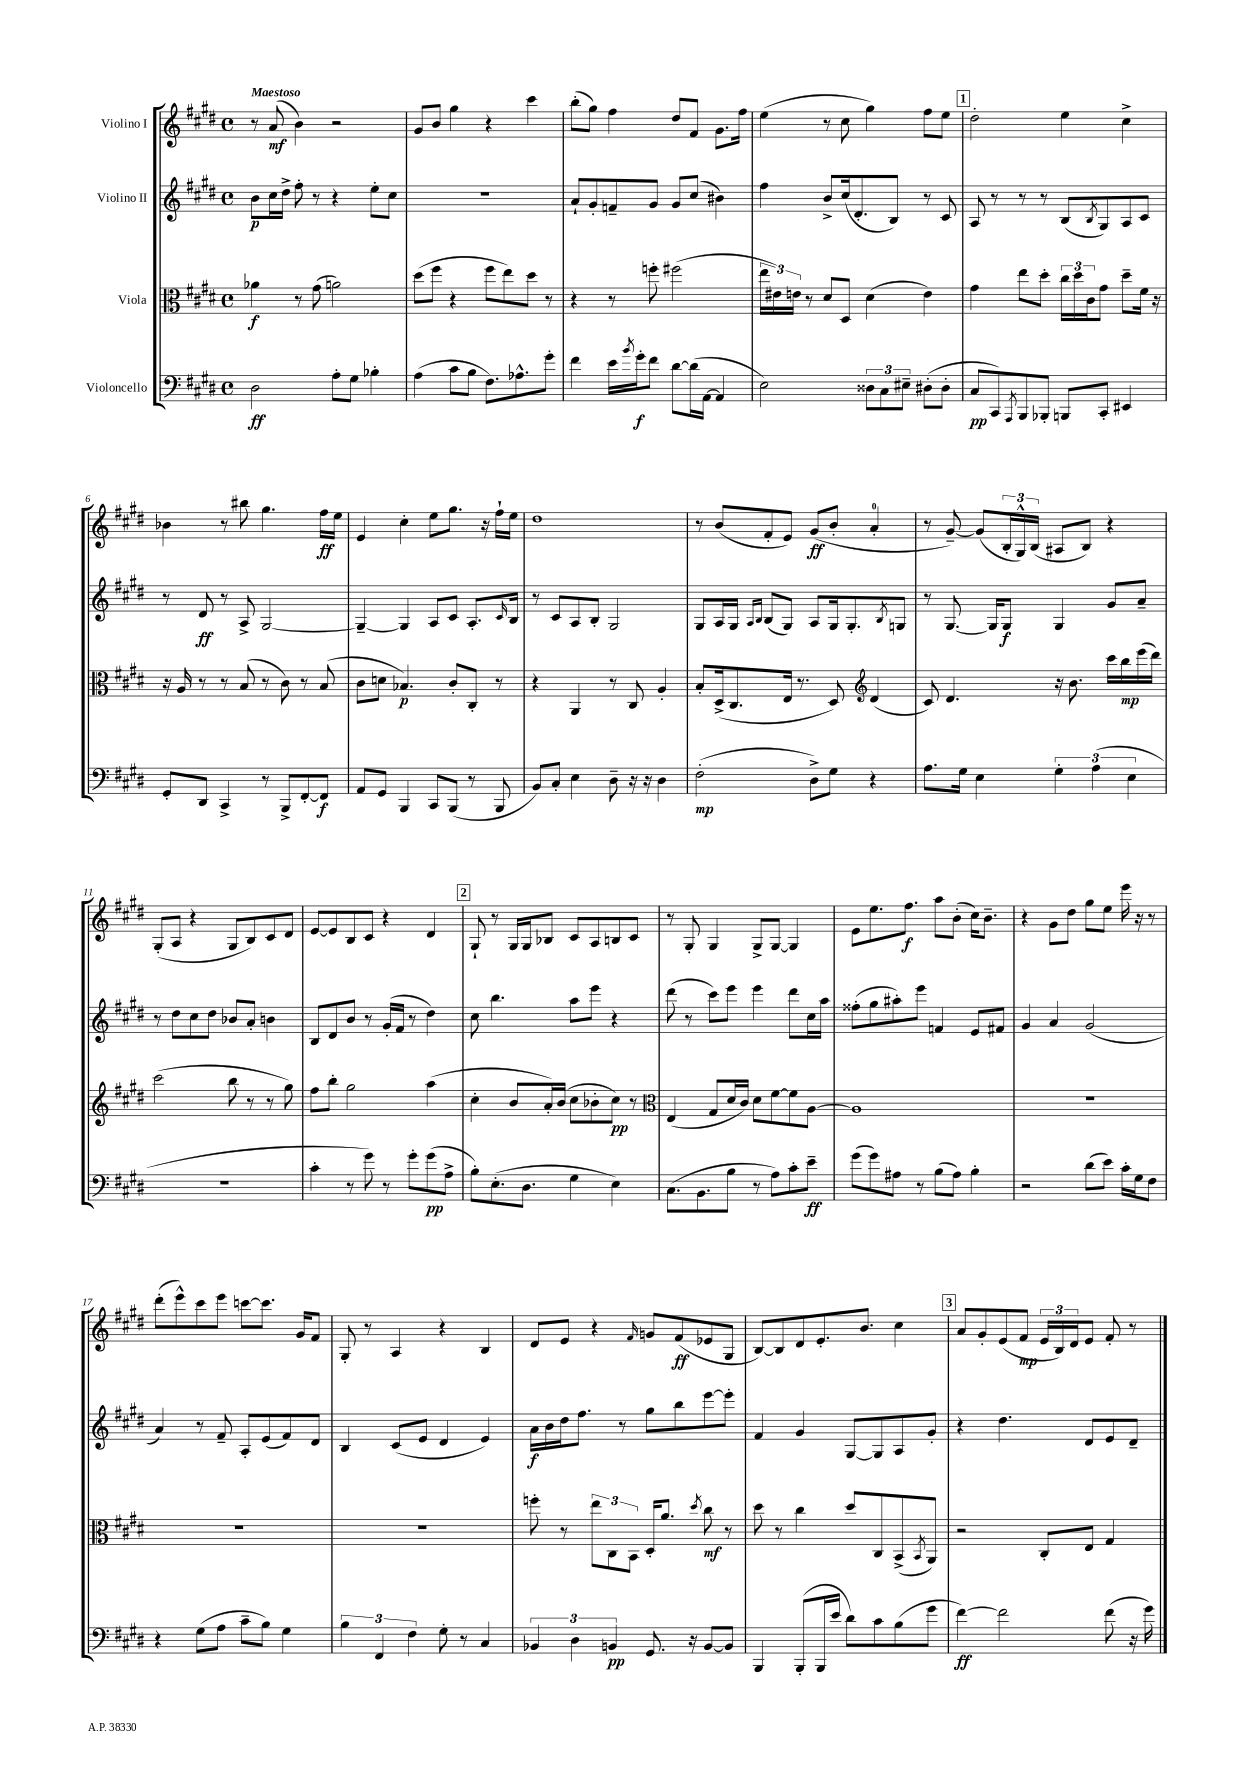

**kern	**dynam	**kern	**dynam	**kern	**dynam	**kern	**dynam
*part4	*part4	*part3	*part3	*part2	*part2	*part1	*part1
*staff4	*staff4	*staff3	*staff3	*staff2	*staff2	*staff1	*staff1
*I"Violoncello	*	*I"Viola	*	*I"Violino II	*	*I"Violino I	*
*clefF4	*	*clefC3	*	*clefG2	*	*clefG2	*
*k[f#c#g#d#]	*	*k[f#c#g#d#]	*	*k[f#c#g#d#]	*	*k[f#c#g#d#]	*
*M4/4	*	*M4/4	*	*M4/4	*	*M4/4	*
*met(c)	*	*met(c)	*	*met(c)	*	*met(c)	*
=1	=1	=1	=1	=1	=1	=1	=1
!	!	!	!	!	!	!LO:TX:a:B:t=Maestoso	!
2D#\	ff	4a-X\	f	8b\L	p	8r	.
.	.	.	.	16cc#\L	.	(8a/	mf
.	.	.	.	16dd#^\JJ	.	.	.
.	.	8r	.	8ff#'\	.	4b\)	.
.	.	(8g#\	.	8r	.	.	.
8A'\L	.	2an\)	.	4r	.	2r	.
8G#\J	.	.	.	.	.	.	.
4B-X'\	.	.	.	8ee'\L	.	.	.
.	.	.	.	8cc#\J	.	.	.
=2	=2	=2	=2	=2	=2	=2	=2
(4A\	.	(8dd#\L	.	1r	.	8g#/L	.
.	.	8ff#\J	.	.	.	8b/J	.
8c#\L	.	4r	.	.	.	4gg#\	.
8B\J	.	.	.	.	.	.	.
8.F#\L)	.	8ff#\L	.	.	.	4r	.
.	.	8ee\)	.	.	.	.	.
8.A-X^^\	.	.	.	.	.	.	.
.	.	8dd#\J	.	.	.	4ccc#\	.
8g#'\J	.	8r	.	.	.	.	.
=3	=3	=3	=3	=3	=3	=3	=3
4f#\	.	4r	.	8a`/L	.	(8bb'\L	.
.	.	.	.	8g#'/	.	8gg#\J)	.
16e\LL	.	8r	.	8fn~/	.	4ff#\	.
8qb/	.	.	.	.	.	.	.
16g#'\J	f	.	.	.	.	.	.
8f#\J	.	8ffn'\	.	8g#/J	.	.	.
[8d#\L	.	(2ff#X\	.	8g#/L	.	8dd#/L	.
(16d#\L]	.	.	.	(8cc#/J	.	8f#/J	.
[16AA\JJ	.	.	.	.	.	.	.
4AA/]	.	.	.	4b#X\)	.	8.g#\L	.
.	.	.	.	.	.	16ff#\Jk	.
=4	=4	=4	=4	=4	=4	=4	=4
2E\)	.	24ee\LL	.	4ff#\	.	(4ee\	.
.	.	24e#X\)	.	.	.	.	.
.	.	24en\JJ	.	.	.	.	.
.	.	8r	.	.	.	.	.
.	.	8d#/L	.	8b^/L	.	8r	.
.	.	8D#/J	.	(16cc#/k	.	8cc#\	.
.	.	.	.	8.d#'/	.	.	.
12D##X\L	.	(4d#\	.	.	.	4gg#\)	.
12C#\	.	.	.	.	.	.	.
.	.	.	.	8B/J)	.	.	.
12E#X~\J	.	.	.	.	.	.	.
(8D#X'\L	.	4e\)	.	8r	.	8ff#\L	.
8D#'\J	.	.	.	8c#/	.	8ee\J	.
!!LO:REH:place=s1:t=1
=5	=5	=5	=5	=5	=5	=5	=5
8C#/L	pp	4g#\	.	8A/	.	2dd#'\	.
8CC#/)	.	.	.	8r	.	.	.
8qAAA/	.	.	.	.	.	.	.
8BBB/	.	8ee\L	.	8r	.	.	.
8BBB-X'/J	.	8dd#'\J	.	8r	.	.	.
8BBBn/L	.	24cc#\LL	.	(8B/L	.	4ee\	.
.	.	24dd#\	.	.	.	.	.
.	.	24c#\J	.	.	.	.	.
.	.	.	.	8qB/	.	.	.
8CC#'/J	.	8g#\J	.	8G#/)	.	.	.
4EE#X/	.	8dd#~\L	.	8A/	.	4cc#^\	.
.	.	16f#\Jk	.	8c#/J	.	.	.
.	.	16r	.	.	.	.	.
!!LO:LB:g=z
=6	=6	=6	=6	=6	=6	=6	=6
8GG#'/L	.	16r	.	8r	.	4b-X\	.
.	.	16A/	.	.	.	.	.
8DD#/J	.	8r	.	8d#/	ff	.	.
4CC#^/	.	8r	.	8r	.	8r	.
.	.	(8B/	.	8A^/	.	8bb#X\	.
8r	.	8r	.	[2G#/	.	4.gg#\	.
8BBB^/L	.	8c#\)	.	.	.	.	.
[8FF#'/	.	8r	.	.	.	.	.
8FF#/J]	f	(8B/	.	.	.	16ff#\LL	ff
.	.	.	.	.	.	16ee\JJ	.
=7	=7	=7	=7	=7	=7	=7	=7
8AA/L	.	8c#\L	.	4G#~/_	.	4e/	.
8GG#/J	.	8dn\J	.	.	.	.	.
4BBB/	.	4.B-X/)	p	4G#/]	.	4cc#'\	.
8CC#/L	.	.	.	8A/L	.	8ee\L	.
(8BBB/J	.	8c#'/L	.	8c#/J	.	8.gg#\J	.
8r	.	8C#'/J	.	8.A'/L	.	.	.
.	.	.	.	.	.	16r	.
8BBB/	.	8r	.	.	.	16ff#`\LL	.
.	.	.	.	16qqc#/	.	.	.
.	.	.	.	16B/Jk	.	16ee\JJ	.
=8	=8	=8	=8	=8	=8	=8	=8
8BB/L)	.	4r	.	8r	.	1dd#	.
8C#'/J	.	.	.	8c#/L	.	.	.
4E\	.	4AA/	.	8A/	.	.	.
.	.	.	.	8B'/J	.	.	.
8D#~\	.	8r	.	2G#/	.	.	.
16r	.	8C#/	.	.	.	.	.
16r	.	.	.	.	.	.	.
4D#\	.	4A'/	.	.	.	.	.
=9	=9	=9	=9	=9	=9	=9	=9
(2F#'\	mp	8B'/L	.	8G#/L	.	8r	.
.	.	(16D#^/k	.	16A/L	.	(8b/L	.
.	.	8.C#/	.	16G#/JJ	.	.	.
.	.	.	.	16qqA/LL	.	.	.
.	.	.	.	16qqB/JJ	.	.	.
.	.	.	.	(8B/L	.	8f#'/	.
.	.	16E/Jk	.	8G#/J)	.	8e/J)	.
.	.	8.r	.	.	.	.	.
8D#^\L)	.	.	.	8A/L	.	(8g#/L	ff
8G#\J	.	8D#/)	.	16G#/k	.	8b'/J	.
.	.	.	.	8.G#'/	.	.	.
*	*	*clefG2	*	*	*	*	*
4r	.	(4d#/	.	.	.	4a'/	.
.	.	.	.	8qB/	.	.	.
.	.	.	.	8Gn/J	.	.	.
=10	=10	=10	=10	=10	=10	=10	=10
8.A\L	.	8c#/)	.	8r	.	8r	.
.	.	4.d#/	.	[8.G#/	.	[8g#~/)	.
16G#\Jk	.	.	.	.	.	.	.
4E\	.	.	.	.	.	(8g#/L]	.
.	.	.	.	16G#/KL]	.	.	.
.	.	.	.	8G#/J	f	24B'/L	.
.	.	.	.	.	.	24G#^^/)	.
.	.	.	.	.	.	(24B/JJ	.
6G#'\	.	16r	.	4G#/	.	8A#X/L	.
.	.	8.b\	.	.	.	.	.
.	.	.	.	.	.	8B/J)	.
(6A\	.	.	.	.	.	.	.
.	.	16ccc#\LL	.	8g#/L	.	4r	.
.	.	16bb\	mp	.	.	.	.
6E\	.	.	.	.	.	.	.
.	.	(16eee\	.	8a~/J	.	.	.
.	.	16ddd#\JJ)	.	.	.	.	.
!!LO:LB:g=z
=11	=11	=11	=11	=11	=11	=11	=11
1r	.	(2ccc#\	.	8r	.	(8G#'/L	.
.	.	.	.	8dd#\L	.	8A/J	.
.	.	.	.	8cc#\	.	4r	.
.	.	.	.	8dd#\J	.	.	.
.	.	8bb\	.	8b-X/L	.	8G#/L	.
.	.	8r	.	8a'/J	.	8B/)	.
.	.	8r	.	4bn\	.	8c#/	.
.	.	8gg#\)	.	.	.	8d#/J	.
=12	=12	=12	=12	=12	=12	=12	=12
4c#'\	.	8ff#\L	.	8B/L	.	[8e/L	.
.	.	8bb'\J	.	8d#/	.	8e/]	.
8r	.	2gg#\	.	8b/J	.	8B/	.
8g#\)	.	.	.	8r	.	8c#/J	.
8r	.	.	.	(16g#'/LL	.	4r	.
.	.	.	.	16f#/JJ	.	.	.
8g#'\L	.	.	.	8r	.	.	.
(8g#\	pp	(4aa\	.	4dd#\)	.	4d#/	.
8A^\J	.	.	.	.	.	.	.
!!LO:REH:place=s1:t=2
=13	=13	=13	=13	=13	=13	=13	=13
8B'\L)	.	4cc#'\	.	8cc#\	.	8G#`/	.
(8.E'\	.	.	.	4.bb\	.	8r	.
.	.	8b/L	.	.	.	16G#/LL	.
8.D#\J	.	.	.	.	.	16G#/J	.
.	.	16a'/L)	.	.	.	8B-X/J	.
.	.	(16b/JJ	.	.	.	.	.
4G#\	.	8cc#\L	.	8aa\L	.	8c#/L	.
.	.	8b-X'\	.	8eee\J	.	8A/	.
4E\)	.	8cc#\J)	pp	4r	.	8Bn/	.
.	.	8r	.	.	.	8c#/J	.
=14	=14	=14	=14	=14	=14	=14	=14
*	*	*clefC3	*	*	*	*	*
(8.C#\L	.	(4E/	.	(8ddd#\	.	8r	.
.	.	.	.	8r	.	8G#'/	.
8.BB\	.	.	.	.	.	.	.
.	.	8G#/L	.	8ccc#\L)	.	4G#/	.
8B\J	.	16d#/L	.	8eee\J	.	.	.
.	.	16c#/JJ)	.	.	.	.	.
8r	.	8d#\L	.	4eee\	.	8G#^/L	.
8A\L)	.	[8f#\	.	.	.	[8G#/J	.
8c#'\	.	8f#\]	.	8ddd#\L	.	4G#/]	.
8e~\J	ff	[8A\J	.	16cc#\L	.	.	.
.	.	.	.	16aa\JJ	.	.	.
=15	=15	=15	=15	=15	=15	=15	=15
(8g#\L	.	1A]	.	(8ff##X'\L	.	8e\L	.
8g#\)	.	.	.	8gg#\	.	8.ee\	.
8A#X\J	.	.	.	8aa#X'\)	.	.	.
.	.	.	.	.	.	8.ff#\J	f
8r	.	.	.	8eee\J	.	.	.
(8B\L	.	.	.	4fn/	.	8aa\L	.
8A#\J)	.	.	.	.	.	(8b'\J	.
4B'\	.	.	.	8e/L	.	16cc#\KL)	.
.	.	.	.	.	.	8.b~\J	.
.	.	.	.	8f#X/J	.	.	.
=16	=16	=16	=16	=16	=16	=16	=16
2r	.	1r	.	4g#/	.	4r	.
.	.	.	.	4a/	.	8g#\L	.
.	.	.	.	.	.	8dd#\J	.
(8d#\L	.	.	.	(2g#/	.	8gg#\L	.
8e\J)	.	.	.	.	.	8ee\J	.
16c#'\LL	.	.	.	.	.	16eee\	.
16G#\J	.	.	.	.	.	16r	.
8F#\J	.	.	.	.	.	8r	.
!!LO:LB:g=z
=17	=17	=17	=17	=17	=17	=17	=17
4r	.	1r	.	4a/)	.	(8ddd#'\L	.
.	.	.	.	.	.	8eee^^\)	.
(8G#\L	.	.	.	8r	.	8ccc#\	.
8A\J	.	.	.	8f#~/	.	8eee\J	.
8c#~\L	.	.	.	8A'/L	.	[8cccn\L	.
8B\J)	.	.	.	(8e/	.	8.ccc\J]	.
4G#\	.	.	.	8f#/)	.	.	.
.	.	.	.	.	.	16g#/KL	.
.	.	.	.	8d#/J	.	8f#/J	.
=18	=18	=18	=18	=18	=18	=18	=18
6B\	.	1r	.	4B/	.	8G#'/	.
.	.	.	.	.	.	8r	.
6FF#/	.	.	.	.	.	.	.
.	.	.	.	(8c#/L	.	4A/	.
6F#\	.	.	.	.	.	.	.
.	.	.	.	8e/J	.	.	.
8G#'\	.	.	.	4d#/	.	4r	.
8r	.	.	.	.	.	.	.
4C#/	.	.	.	4e/)	.	4B/	.
=19	=19	=19	=19	=19	=19	=19	=19
6BB-X/	.	8ffn'\	.	16a\LL	f	8d#/L	.
.	.	.	.	16b\	.	.	.
.	.	8r	.	16dd#\J	.	8e/J	.
6D#\	.	.	.	.	.	.	.
.	.	.	.	8.ff#\J	.	.	.
.	.	12ee\L	.	.	.	4r	.
6BBn/	pp	12C#\	.	.	.	.	.
.	.	.	.	8r	.	.	.
.	.	12BB\J	.	.	.	.	.
.	.	.	.	.	.	16qqf#/	.
8.GG#/	.	16D#'/KL	.	8gg#\L	.	8gn/L	.
.	.	8.a/J	.	.	.	.	.
.	.	.	.	8bb\	.	(8f#/	ff
16r	.	.	.	.	.	.	.
.	.	8qdd#/	.	.	.	.	.
[8BB/L	.	8cc#\	mf	[8eee\	.	8e-X/	.
8BB/J]	.	8r	.	8eee'\J]	.	8G#/J	.
=20	=20	=20	=20	=20	=20	=20	=20
4BBB/	.	8dd#\	.	4f#/	.	[8B/L)	.
.	.	8r	.	.	.	8B/]	.
(8BBB'/L	.	4cc#\	.	4g#/	.	8d#/	.
16BBB/L	.	.	.	.	.	8.e'/	.
16e/JJ	.	.	.	.	.	.	.
8d#\L)	.	8dd#/L	.	[8G#/L	.	.	.
.	.	.	.	.	.	8.b/J	.
8c#\	.	8C#/	.	8G#/]	.	.	.
(8B\	.	(8BB^/	.	8A/	.	4cc#\	.
.	.	8qBB/	.	.	.	.	.
8g#\J	.	8AA/J)	.	8g#'/J	.	.	.
!!LO:REH:place=s1:t=3
=21	=21	=21	=21	=21	=21	=21	=21
[4f#\)	ff	2r	.	4r	.	8a/L	.
.	.	.	.	.	.	8g#'/	.
2f#\]	.	.	.	4.dd#\	.	(8e/	.
.	.	.	.	.	.	8f#/J	mp
.	.	8C#'/L	.	.	.	24e/LL	.
.	.	.	.	.	.	24B/)	.
.	.	.	.	.	.	24d#/J	.
.	.	8E/J	.	8d#/L	.	8e/J	.
(8f#\	.	4G#/	.	8e/	.	8f#'/	.
16r	.	.	.	8d#~/J	.	8r	.
16g#\)	.	.	.	.	.	.	.
==	==	==	==	==	==	==	==
*-	*-	*-	*-	*-	*-	*-	*-
